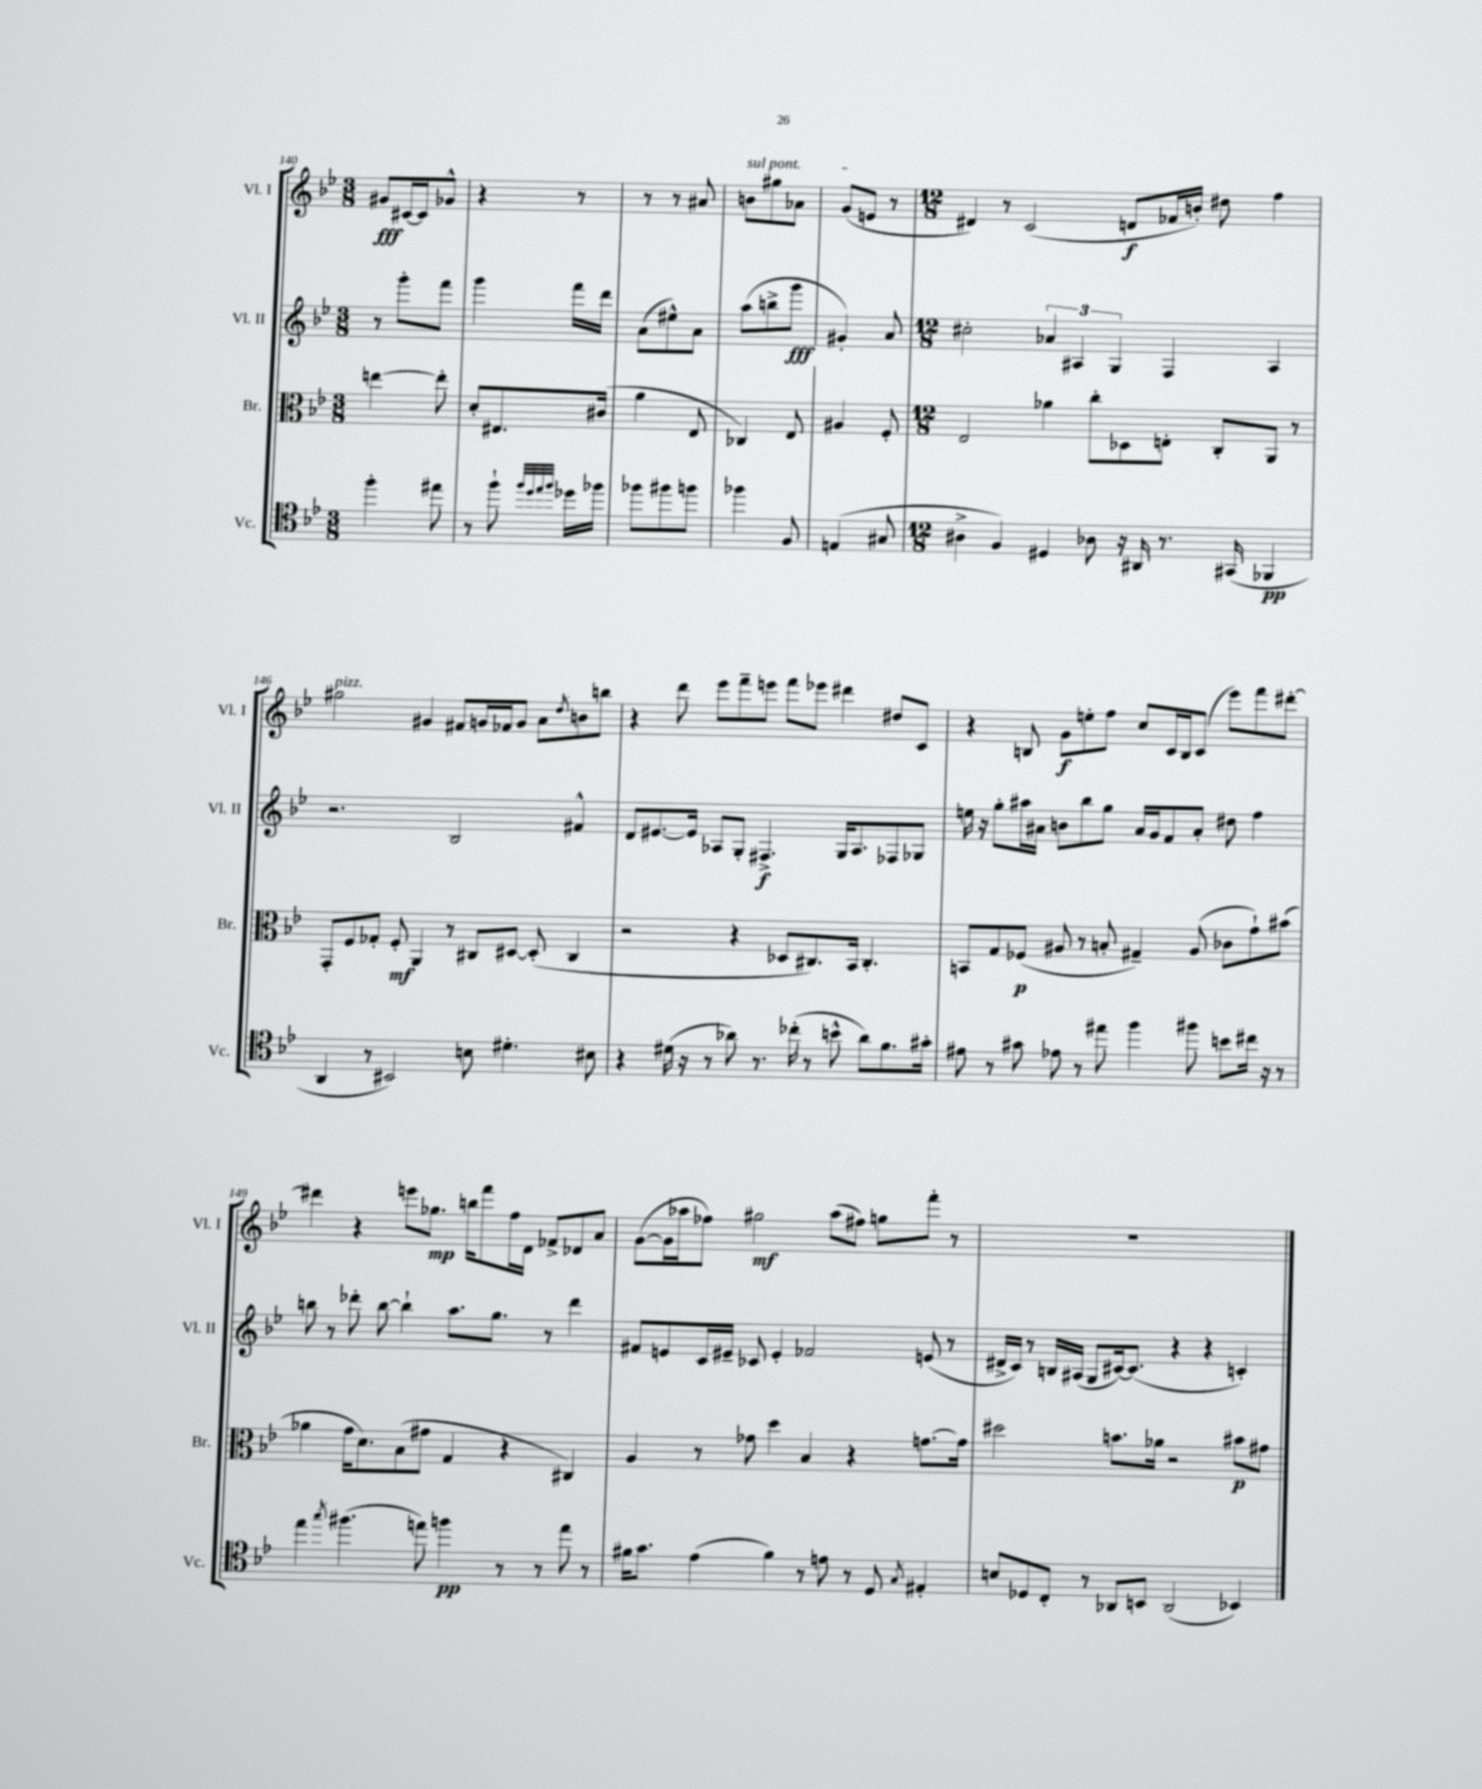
<<
\new StaffGroup <<
\new Staff = "s0" \with { instrumentName = "Vl. I" shortInstrumentName = "Vl. I" } {
    \clef treble \key bes \major \numericTimeSignature \time 3/8
    gis'8\fff cis'16~ cis'16 ges'8-^ |
    r4 r8 |
    r8 r8 ais'8 |
    \once \override TextSpanner.bound-details.left.text = \markup { \italic "sul pont." } b'8\startTextSpan gis''8 aes'8 |
    g'8( e'8\stopTextSpan r8 |
    \numericTimeSignature \time 12/8 dis'4) r8 c'2( d'8\f fes'16 b'16-.) dis''8 f''4 |
    gis''2^\markup { \italic "pizz." } gis'4 fis'8 g'16 fes'16 g'8 a'8 \acciaccatura { d''8 } b'8 b''8 |
    r4 d'''8 ees'''8 f'''8-- e'''8 f'''8 ees'''8 dis'''4 dis''8 c'8 |
    r4 b8 g'8\f e''8-. f''8 c''8 c'16 b16 c'8( ees'''8) f'''8 dis'''8~-. |
    dis'''4 r4 e'''8 ges''8.\mp b''16 f'''8 f''16 d'16 fes'8-> des'8 a'8 |
    g'8~( g'16 aes''16 fes''8) gis''2\mf aes''8( fis''8) g''8 f'''8-. r8 |
    R1. \bar "|." |
}
\new Staff = "s1" \with { instrumentName = "Vl. II" shortInstrumentName = "Vl. II" } {
    \clef treble \key bes \major \numericTimeSignature \time 3/8
    r8 g'''8-. f'''8 |
    g'''4 f'''16 d'''16 |
    a'8( eis''8-^) a'8 |
    a''8( b''8-> g'''8\fff |
    gis'4-.) a'8 |
    \numericTimeSignature \time 12/8 cis''2-. \tuplet 3/2 { aes'4 ais4 g4 } f4 ais4 |
    r2. bes2 fis'4-^ |
    d'8 eis'8.~ eis'16 aes8 g8-. fis4.->\f g16 aes8. fes8 ges8 |
    e''16 r16 g''8-. ais''16 ais'16 b'8 bes''8 g''8 ais'16 g'16 f'8 ais'8-. dis''8 f''4 |
    b''8 r8 des'''8-. b''8~ b''4-! a''8. g''8. r8 des'''4 |
    fis'8 e'8 c'16 eis'16-- ces'8 eis'4-. fes'2 e'8( r8 |
    dis'16-> c'16) r8 b16 ais16( g8 cis'16~) cis'8.( r4 r4 c'4-.) \bar "|." |
}
\new Staff = "s2" \with { instrumentName = "Br." shortInstrumentName = "Br." } {
    \clef alto \key bes \major \numericTimeSignature \time 3/8
    e''4~ e''8-. |
    d'8-. eis8. cis'16( |
    a'4 ees8 |
    ces4) ees8 |
    ais4 f8-. |
    \numericTimeSignature \time 12/8 ees2 aes'4 c''8-. des8 e8-. c8-. a,8 r8 |
    g,8-. f8 ges8-. f8-.\mf a,4 r8 cis8 dis8~ dis8-.( cis4 |
    r2 r4 des8 cis8.) bes,16 cis4.-. |
    b,8 g8 fes8\p( ais8 r8 b8-. gis4--) ais8( ces'8 g'8-!) bis'8( |
    aes'4 g'16 d'8.) bes8( gis'8 g4 r4 cis4) |
    a4 r8 ges'8 d''4 bes4 r4 g'8.~ g'16 |
    dis''2 b'8. aes'16 r2 bis'8\p gis'8 \bar "|." |
}
\new Staff = "s3" \with { instrumentName = "Vc." shortInstrumentName = "Vc." } {
    \clef tenor \key bes \major \numericTimeSignature \time 3/8
    f''4-. eis''8 |
    r8 f''8-! \grace { f''32 d''32 ees''32 f''32 } des''16 fes''16 |
    fes''8 fis''8 f''8 |
    fes''4 f8 |
    e4( gis8 |
    \numericTimeSignature \time 12/8 ais4-> f4) dis4 aes8 r16 ais,16 r8. gis,16( fes,4\pp |
    a,4 r8 bis,2) b8 dis'4.-. bis8 |
    r4 dis'16( r16 r8 aes'8) r8. ces''16-.( r8 b'8-^ aes'8) f'8. gis'16-. |
    eis'8 r8 gis'8 ees'8 r8 eis''8 f''4 fis''8 b'8 cis''16 r16 r8 |
    ees''4 \acciaccatura { g''8 } fis''4.( e''8) f''4\pp r8 r8 e''8 r8 |
    fis'16 g'8. ees'4( fis'4) r8 e'8 r8 d8 \acciaccatura { g8 } eis4-. |
    b8 des8 c8-. r8 aes,8 b,8 aes,2( bes,4) \bar "|." |
}
>>
>>
\layout { \context { \Score currentBarNumber = #140 } }
